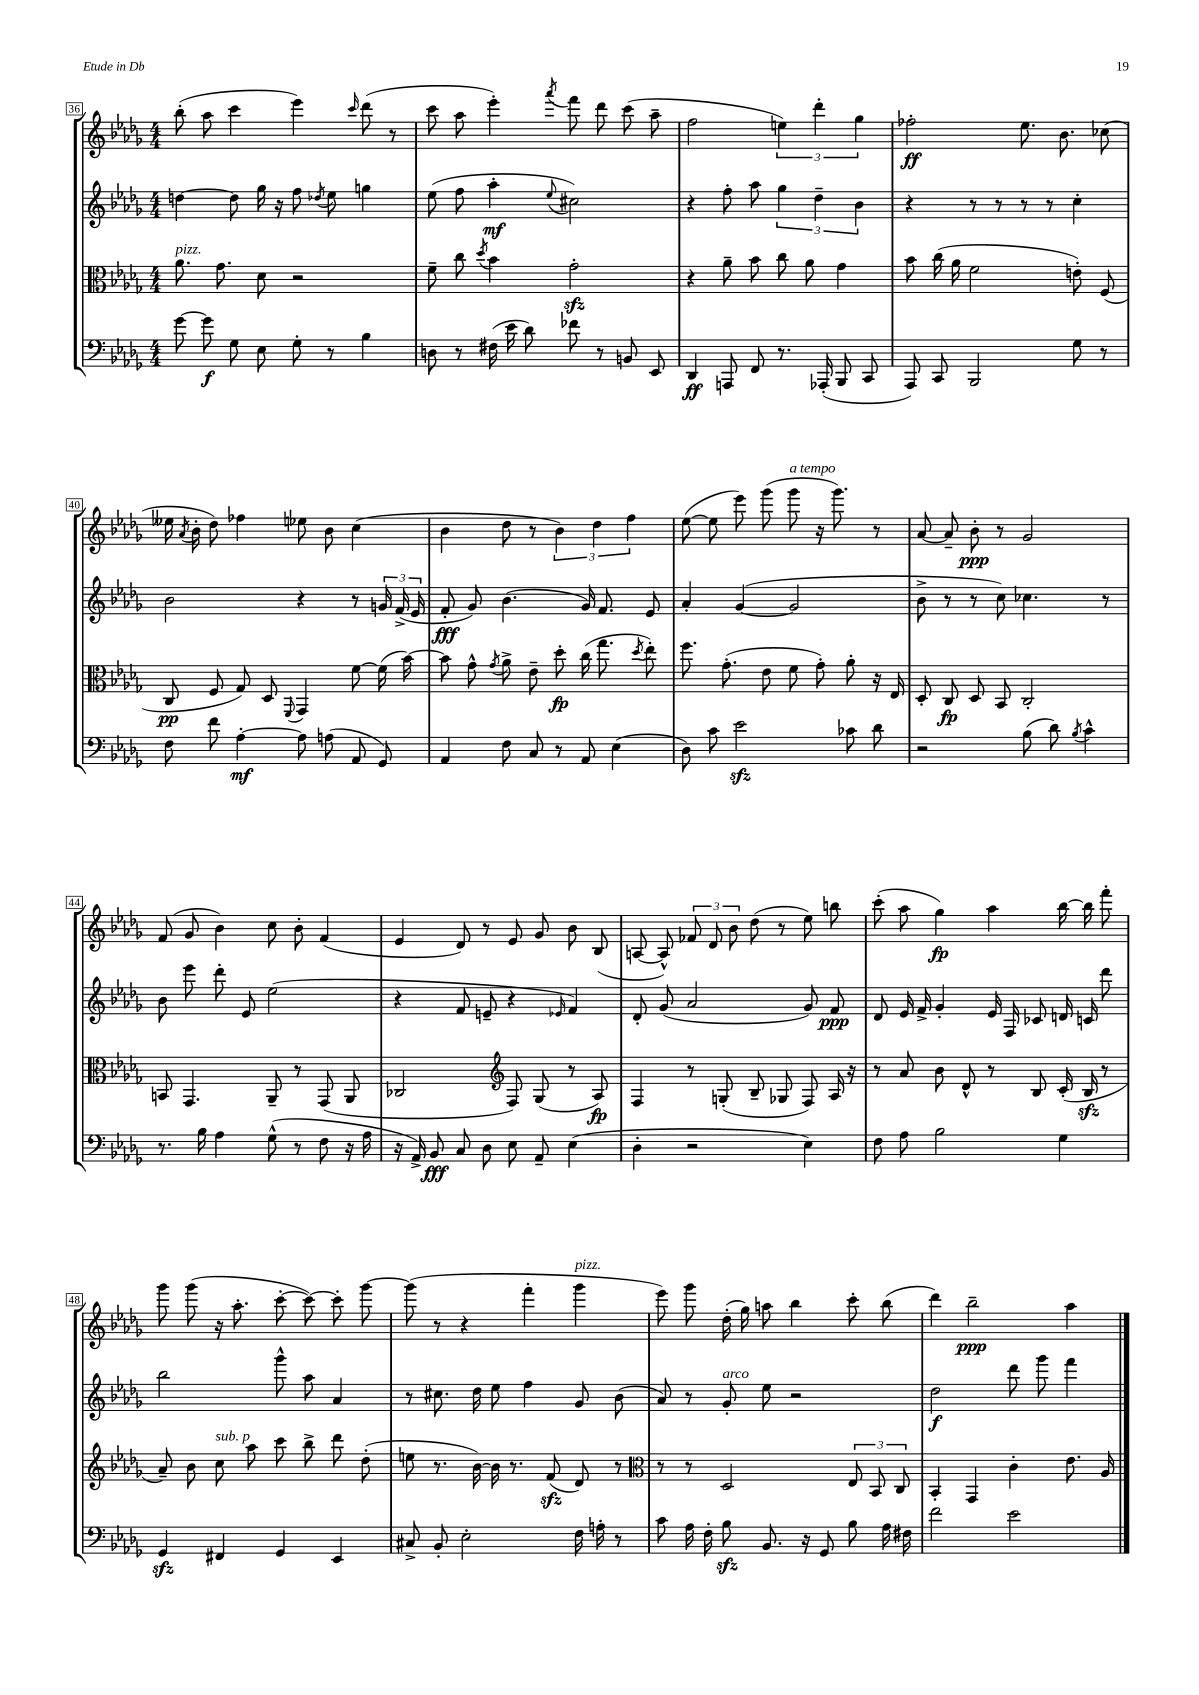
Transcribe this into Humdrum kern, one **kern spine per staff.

**kern	**kern	**kern	**kern
*staff4	*staff3	*staff2	*staff1
*clefF4	*clefC3	*clefG2	*clefG2
*k[b-e-a-d-g-]	*k[b-e-a-d-g-]	*k[b-e-a-d-g-]	*k[b-e-a-d-g-]
*M4/4	*M4/4	*M4/4	*M4/4
[8g-	8.a-	[4dd	(8bb-'
8g-]	.	.	8aa-
.	8.g-	.	.
8G-	.	8dd]	4ccc
8E-	8d-	16gg-	.
.	.	16r	.
8G-'	2r	8ff	4eee-)
.	.	8qdd-	.
8r	.	8ee-	.
.	.	.	16qqccc
4B-	.	4gg	(8ddd-
.	.	.	8r
=	=	=	=
8D	8f~	(8ee-	8ccc
8r	8cc	8ff	8aa-
.	8qdd-	.	.
(16F#	4b-	4aa-'	4eee-')
16e-	.	.	.
8d-)	.	.	.
.	.	8qqee-	8qaaa-
8f-	2g-'	2cc#)	8fff
8r	.	.	8ddd-
8BB	.	.	(8ccc
8EE-	.	.	8aa-~
=	=	=	=
4DD-	4r	4r	2ff
8AAA	8a-~	8ff'	.
8FF	8b-	8aa-	.
8.r	8cc	6gg-	6ee)
.	8a-	.	.
.	.	6dd-~	6ddd-'
(16AAA-'	.	.	.
8BBB-	4g-	.	.
.	.	6b-	6gg-
8CC	.	.	.
=	=	=	=
8AAA-)	8b-	4r	2ff-'
8CC	(16cc	.	.
.	16a-	.	.
2BBB-	2f	8r	.
.	.	8r	.
.	.	8r	8.ee-
.	.	8r	.
.	.	.	8.b-
8G-	8e')	4cc'	.
8r	(8F	.	(8cc-
=	=	=	=
8F	8C	2b-	16ee--
.	.	.	8qa-
.	.	.	16b-'
8f	8F	.	8dd-)
[4A-'	8G-)	.	4ff-
.	8D-	.	.
.	8qqFF	.	.
8A-]	4GG-	4r	8ee-
(8A	.	.	8b-
8AA-	[8f	8r	(4cc
8GG-)	(16f]	24g	.
.	.	(24f^	.
.	[16b-)	.	.
.	.	24e-	.
=	=	=	=
4AA-	8b-]	8f'	4b-
.	8g-^^	8g-)	.
.	8qg-	.	.
8F	8a-^	(4.b-	8dd-
8C	8e-~	.	8r
8r	8dd-'	.	6b-)
8AA-	(16cc	16g-)	.
.	.	.	6dd-
.	8.gg-	8.f	.
(4E-	.	.	.
.	.	.	6ff
.	8qdd-	.	.
.	8ee-')	8e-	.
=	=	=	=
8D-)	8.ff	4a-'	([8ee-
8c	.	.	8ee-]
.	(8.g-'	.	.
2e-	.	([4g-	8eee-)
.	8e-	.	(8ggg-
.	8f	2g-]	8ggg-
.	8g-')	.	16r
.	.	.	8.ggg-)
8c-	8a-'	.	.
8d-	16r	.	8r
.	16E-	.	.
=	=	=	=
2r	8D-'	8b-^	[8a-
.	8C	8r	8a-~]
.	8D-	8r	8b-'
.	8BB-	8cc)	8r
(8B-	2C'	4.cc-	2g-
8d-)	.	.	.
8qB-	.	.	.
4c^^	.	.	.
.	.	8r	.
=	=	=	=
8.r	8BB	8b-	(8f
.	4.GG-	8eee-	8g-
16B-	.	.	.
4A-	.	8ddd-'	4b-)
.	.	8e-	.
(8G-^^	8AA-~	(2ee-	8cc
8r	8r	.	8b-'
8F	(8GG-	.	(4f
16r	8AA-	.	.
16A-	.	.	.
=	=	=	=
16r	2C-	4r	4e-
16AA-^)	.	.	.
8BB-	.	.	.
8C	.	8f	8d-)
8D-	.	8e~	8r
*	*clefG2	*	*
8E-	8F)	4r	8e-
8AA-~	(8G-	.	8g-
.	.	16qqe-	.
(4E-	8r	4f)	8b-
.	8A-)	.	(8B-
=	=	=	=
4D-'	4F	8d-'	[8A
.	.	(8g-	8A^^])
2r	8r	2a-	12f-
.	.	.	12d-
.	(8G'	.	.
.	.	.	12b-
.	8B-~	.	(8dd-
.	8G-	.	8r
4E-)	8F)	8g-)	8ee-)
.	16A-	8f	8bb
.	16r	.	.
=	=	=	=
8F	8r	8d-	(8ccc'
8A-	8a-	16e-	8aa-
.	.	16f^	.
2B-	8b-	4g-'	4gg-)
.	8d-^^	.	.
.	8r	16e-	4aa-
.	.	16F	.
.	8B-	8c-	.
4G-	(16c'	16d	[16bb-
.	16B-	16c	16bb-]
.	8r	8ddd-	8fff'
=	=	=	=
4GG-	8a-~)	2bb-	8ggg-
.	8b-	.	(8ggg-
4FF#	8cc	.	16r
.	.	.	8.aa-'
.	8aa-	.	.
4GG-	8ccc	8ggg-^^	[8ccc'
.	8bb-^	8aa-	8ccc_)
4EE-	8ddd-	4a-	8ccc']
.	(8dd-'	.	[8ggg-
=	=	=	=
8C#^	8ee	8r	(8ggg-]
8BB-'	8.r	8.cc#	8r
2E-'	.	.	4r
.	[16b-)	16dd-	.
.	16b-]	8ee-	.
.	8.r	.	.
.	.	4ff	4fff'
.	(8f	.	.
16F	8d-)	8g-	4ggg-
16A'	.	.	.
8r	8r	(8b-	.
=	=	=	=
*	*clefC3	*	*
8c	8r	8a-)	8eee-)
16A-	8r	8r	8ggg-
16F'	.	.	.
8B-	2D-	8g-'	(16dd-'
.	.	.	16gg-)
8.BB-	.	8ee-	8aa
.	.	2r	4bb-
16r	.	.	.
8GG-	.	.	.
8B-	12E-	.	8ccc'
.	12BB-	.	.
16A-	.	.	(8bb-
.	12C	.	.
16F#	.	.	.
=	=	=	=
2f	4BB-'	2dd-	4ddd-)
.	4GG-	.	2bb-~
2e-	4c'	8ddd-	.
.	.	8ggg-	.
.	8.e-	4fff	4aa-
.	16A-	.	.
==	==	==	==
*-	*-	*-	*-
